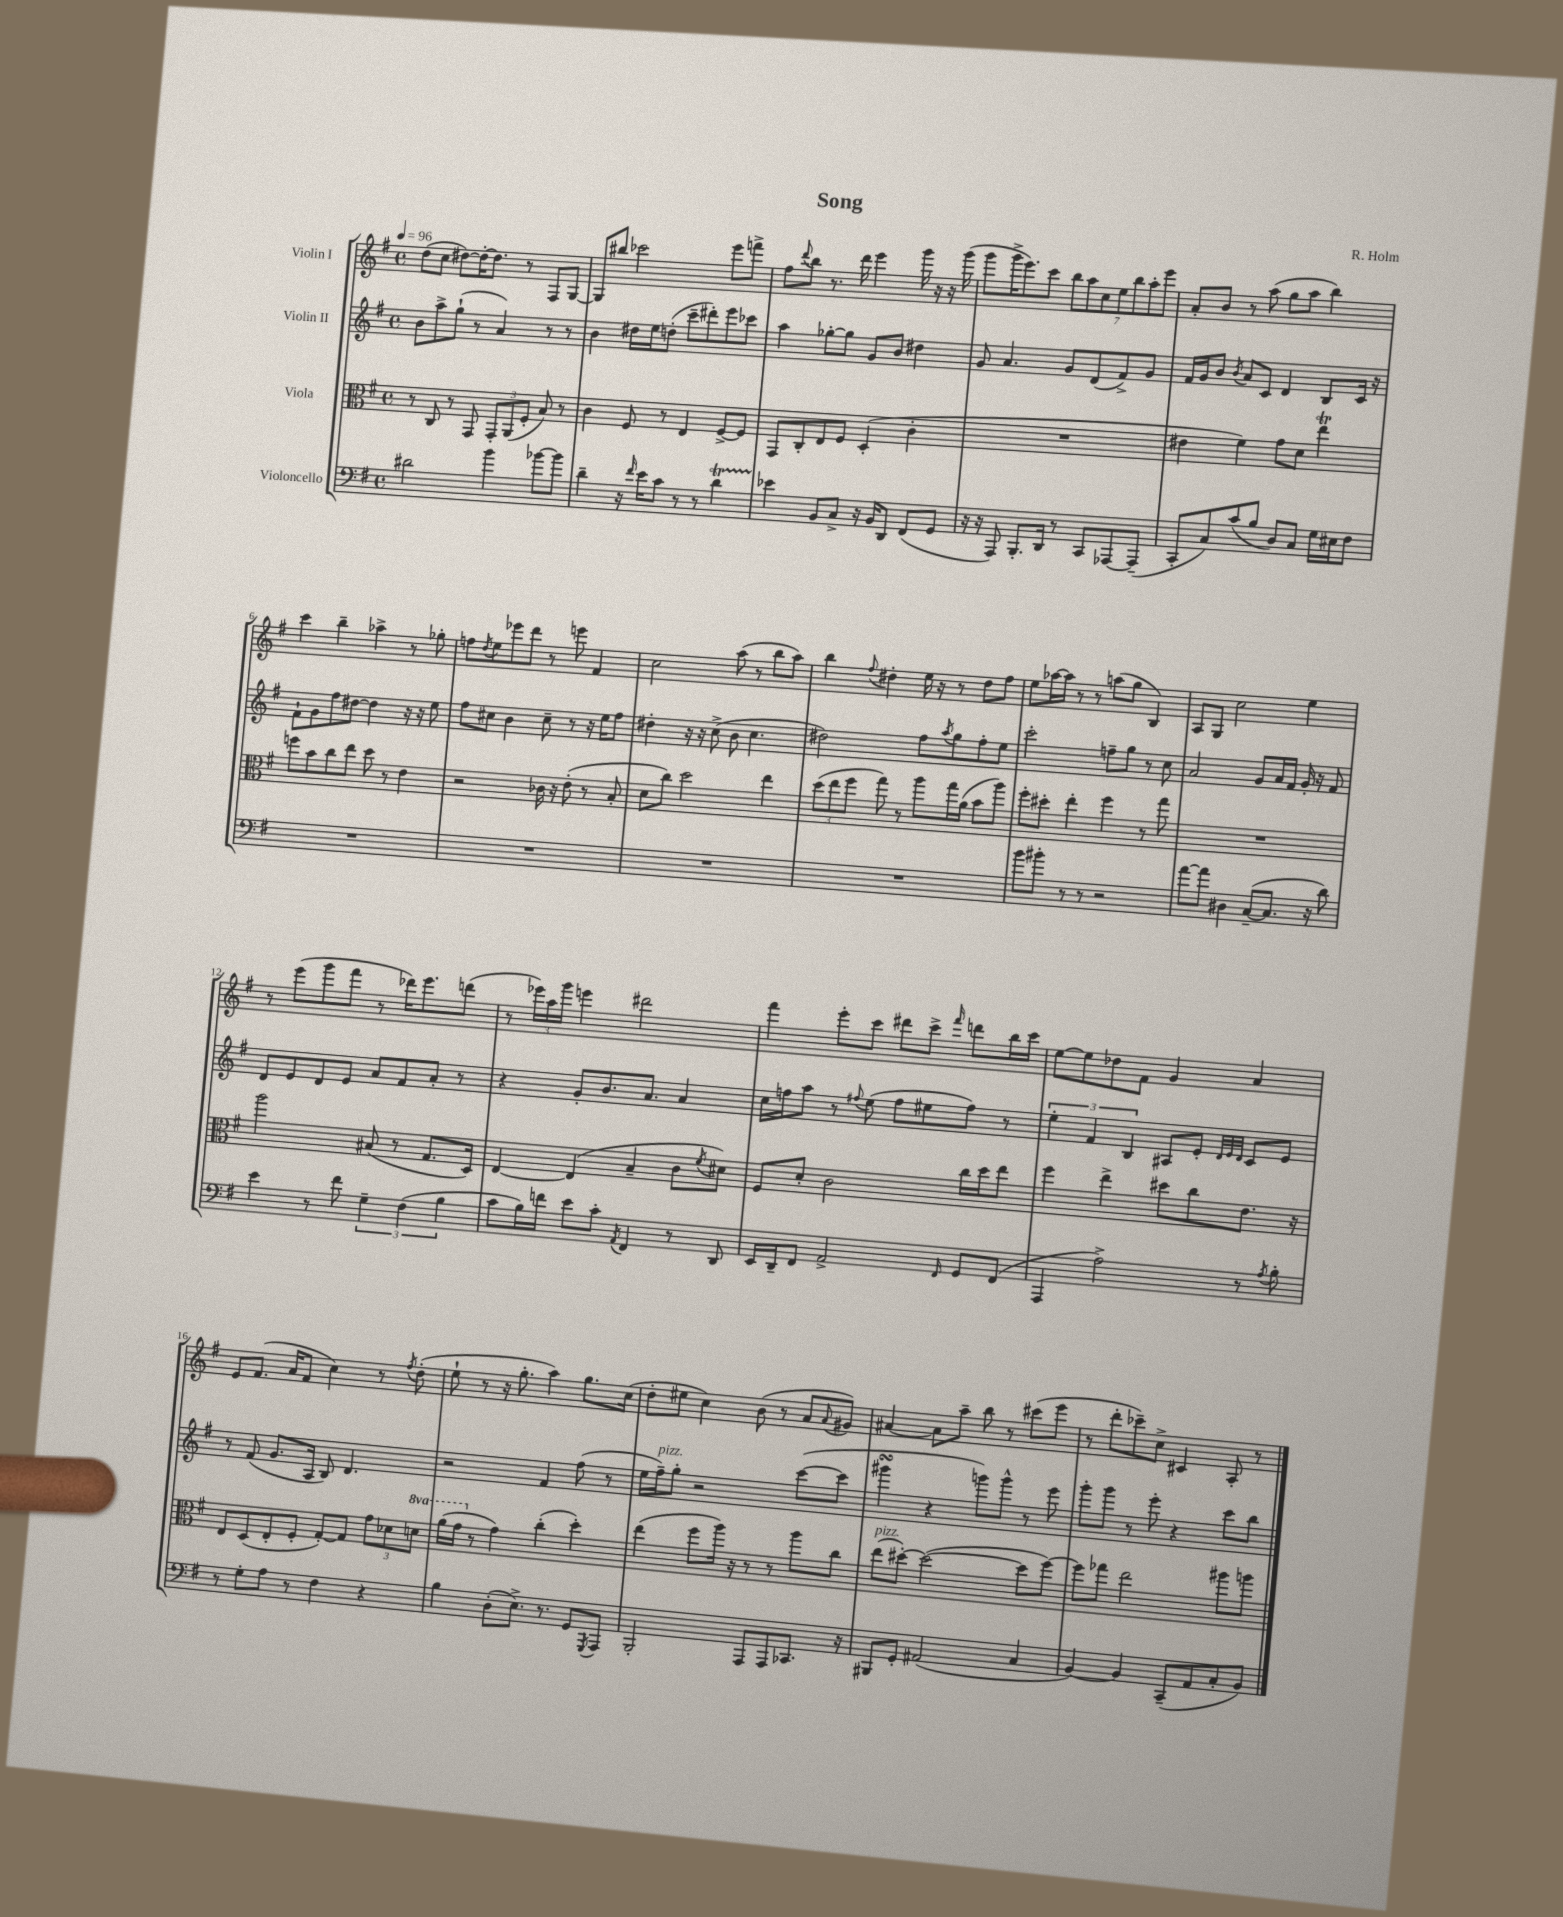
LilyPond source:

\header { title = "Song" composer = "R. Holm" }
<<
\new StaffGroup <<
\new Staff = "s0" \with { instrumentName = "Violin I" } {
    \clef treble \key g \major \defaultTimeSignature \time 4/4 \tempo 4 = 96
    d''8( c''8 dis''8~) dis''16~-. dis''8. r8 fis8 g8~ |
    g8 bis''8 ces'''2 e'''8 f'''8-> |
    fis''8 \appoggiatura { d'''8 } b''8 r8. d'''16 e'''4 g'''16 r16 r16 g'''16( |
    g'''8 g'''16-> e'''8.) c'''8 \tuplet 7/4 { b''8 a''8 c''8 e''8 b''8 a''8-. e'''8 } |
    a'8-. b'8 r8 a''8( g''8 a''8 b''4) |
    c'''4 b''4-- aes''4-> r8 ges''8-. |
    f''8 \acciaccatura { d''8 } e''8 ees'''8 d'''8 r8 e'''8 fis'4 |
    c''2 a''8( r8 b''8 a''8) |
    b''4 \appoggiatura { fis''8 } dis''4-. e''16 r16 r8 dis''8 fis''8 |
    e''8 aes''16~ aes''16 r8 r8 a''8( g''8 b4) |
    a8 g8 c''2 e''4 |
    r8 e'''8( g'''8 fis'''8 r8 des'''16) e'''8. d'''8( |
    r8 \tuplet 3/2 { ees'''16) a''16 g'''16 } e'''4 dis'''2 |
    fis'''4 e'''8-. c'''8 dis'''8 c'''8-> \grace { fis'''16 } d'''8 b''16 c'''16 |
    e''8~ e''8 des''8 fis'8 g'4 a'4 |
    e'8 fis'8.( a'16 fis'8 c''4) r8 \acciaccatura { fis''8 } d''8-.( |
    e''8-! r8 r16 g''8.-. a''4) g''8. c''16( |
    d''8-. eis''8 c''4) b'8( r8 a'8 \appoggiatura { a'8 } gis'8) |
    ais'4~ ais'8 a''8-- b''8 r8 cis'''8( e'''8 |
    r8 d'''8-. ces'''8--) c''8-> cis'4 a8-. r8 \bar "|." |
}
\new Staff = "s1" \with { instrumentName = "Violin II" } {
    \clef treble \key g \major \defaultTimeSignature \time 4/4
    b'8 a''8-> g''8-!( r8 a'4) r8 r8 |
    b'4 dis''16 e''16 d''8-.( c'''8-- dis'''8-.) e'''8 ces'''8 |
    a''4 ges''8~-. ges''8 g'8 b'8 dis''4 |
    g'8 a'4. g'8 d'8( fis'8->) g'8 |
    fis'16 g'16 b'8 \acciaccatura { b'8 } a'8 c'8 d'4 b8 c'16 r16 |
    fis'8-! g'8 fis''8 dis''8~ dis''4 r16 r16 e''8 |
    fis''8 cis''8 b'4 cis''8-- r8 r16 e''16 fis''8 |
    dis''4-. r16 r16 c''8->( b'8 c''4. |
    dis''2) fis''8 \acciaccatura { a''8 } g''8 fis''8-. e''8 |
    c'''2-. f''8-- g''8 r8 c''8 |
    a'2 g'8 a'16 fis'16 g'16-. r16 fis'8 |
    d'8 e'8 d'8 e'8 a'8 fis'8 a'8-. r8 |
    r4 g'8-. b'8. a'8. a'4 |
    c''16 f''16 a''8 r8 \appoggiatura { fis''8 } e''8( fis''8 eis''8 fis''8) r8 |
    \tuplet 3/2 { e''4-. fis'4 b4 } ais8 e'8-. \grace { d'32 e'32 d'32 } c'8 e'8 |
    r8 fis'8( g'8. a16 b8) d'4. |
    r2 fis'4 fis''8( r8 |
    e''16 fis''16--^\markup { \italic "pizz." }) g''8-. r2 c'''8~( c'''8 |
    gis'''4\turn r4 g'''8) g'''8-^ r8 e'''8 |
    g'''8-. g'''8 r8 e'''8-. r4 c'''8 b''8 \bar "|." |
}
\new Staff = "s2" \with { instrumentName = "Viola" } {
    \clef alto \key g \major \defaultTimeSignature \time 4/4 \set Staff.ottavationMarkups = #ottavation-simple-ordinals
    r8 c8 r8 g,8 \tuplet 3/2 { g,8-. a,8( fis8-. } b8) r8 |
    c'4 fis8 r8 e4 fis8~-> fis8 |
    g,8 c8-. e8 fis8 d4-.( c'4-. |
    R1 |
    eis'4 fis'4) g'8 d'8 e''4\trill |
    f''8 b'8 c''8 e''8 d''8 r8 e'4 |
    r2 ces'16 r16 e'8-.( r8 b8-. |
    d'8 c''8) d''2 e''4 |
    \tuplet 3/2 { d''8( e''8 fis''8 } g''8) r8 a''8 g''16 a'16( b'8 a''8) |
    fis''8-. dis''8-. e''4-. fis''4 r8 g''8 |
    R1 |
    a''2 bis8( r8 g8. d16) |
    e4~ e4( b4-- c'8 \acciaccatura { fis'8 } dis'8) |
    fis8 d'8-. c'2 c''16 d''16 e''8 |
    fis''4 e''4-> dis''8 c''8 e'8. r16 |
    e8 d8( e8-. fis8-. g8~-.) g8 \tuplet 3/2 { g'8 des'8 \ottava #1 d''!8 } |
    a''16( g''16 \ottava #0 r8 g'4) c''4-.( d''4-.) |
    e''4( fis''8 a''16) r16 r8 r8 a''8 c''8 |
    e''8^\markup { \italic "pizz." }( dis''8~-.) dis''2~( dis''8 fis''8~) |
    fis''8 ges''8 e''2 ais''8 a''8 \bar "|." |
}
\new Staff = "s3" \with { instrumentName = "Violoncello" } {
    \clef bass \key g \major \defaultTimeSignature \time 4/4
    dis'2 b'4 bes'8~ bes'8 |
    d'4-- r16 \grace { fis'16 } e'16 c'8 r8 r8 d'4\startTrillSpan |
    ees'4\stopTrillSpan b,8 c8-> r16 b,16 d,8 fis,8( g,8 |
    r16 r16 a,,8) b,,8.-. d,16 r8 c,8 aes,,8~ aes,,8--( |
    c,8-. c8) c'8( b8 d8) c8 g16 eis16 fis8 |
    R1 |
    R1 |
    R1 |
    R1 |
    b'8 bis'8-. r8 r8 r2 |
    a'8~ a'8 dis4 c8~--( c8. r16 d'8) |
    e'4 r8 fis'8 \tuplet 3/2 { g4-- fis4( b4 } |
    c'8 b16) f'16 e'8 c'8-. \acciaccatura { a,8 } fis,4 r8 d,8 |
    e,16 d,16-- fis,8 a,2-> \grace { fis,16 } g,8 fis,8( |
    a,,4 a2->) r8 \acciaccatura { a8 } b8-. |
    r8 g8-. a8 r8 fis4 r4 |
    b4 d8-.( e8.->) r8. g,8 \acciaccatura { g,,8 } a,,8 |
    b,,2-. a,,8 a,,8 ces,8. r16 |
    bis,,8 g,8-. ais,2( c4 |
    b,4~) b,4 c,8--( a,8 c8-. b,8) \bar "|." |
}
>>
>>
